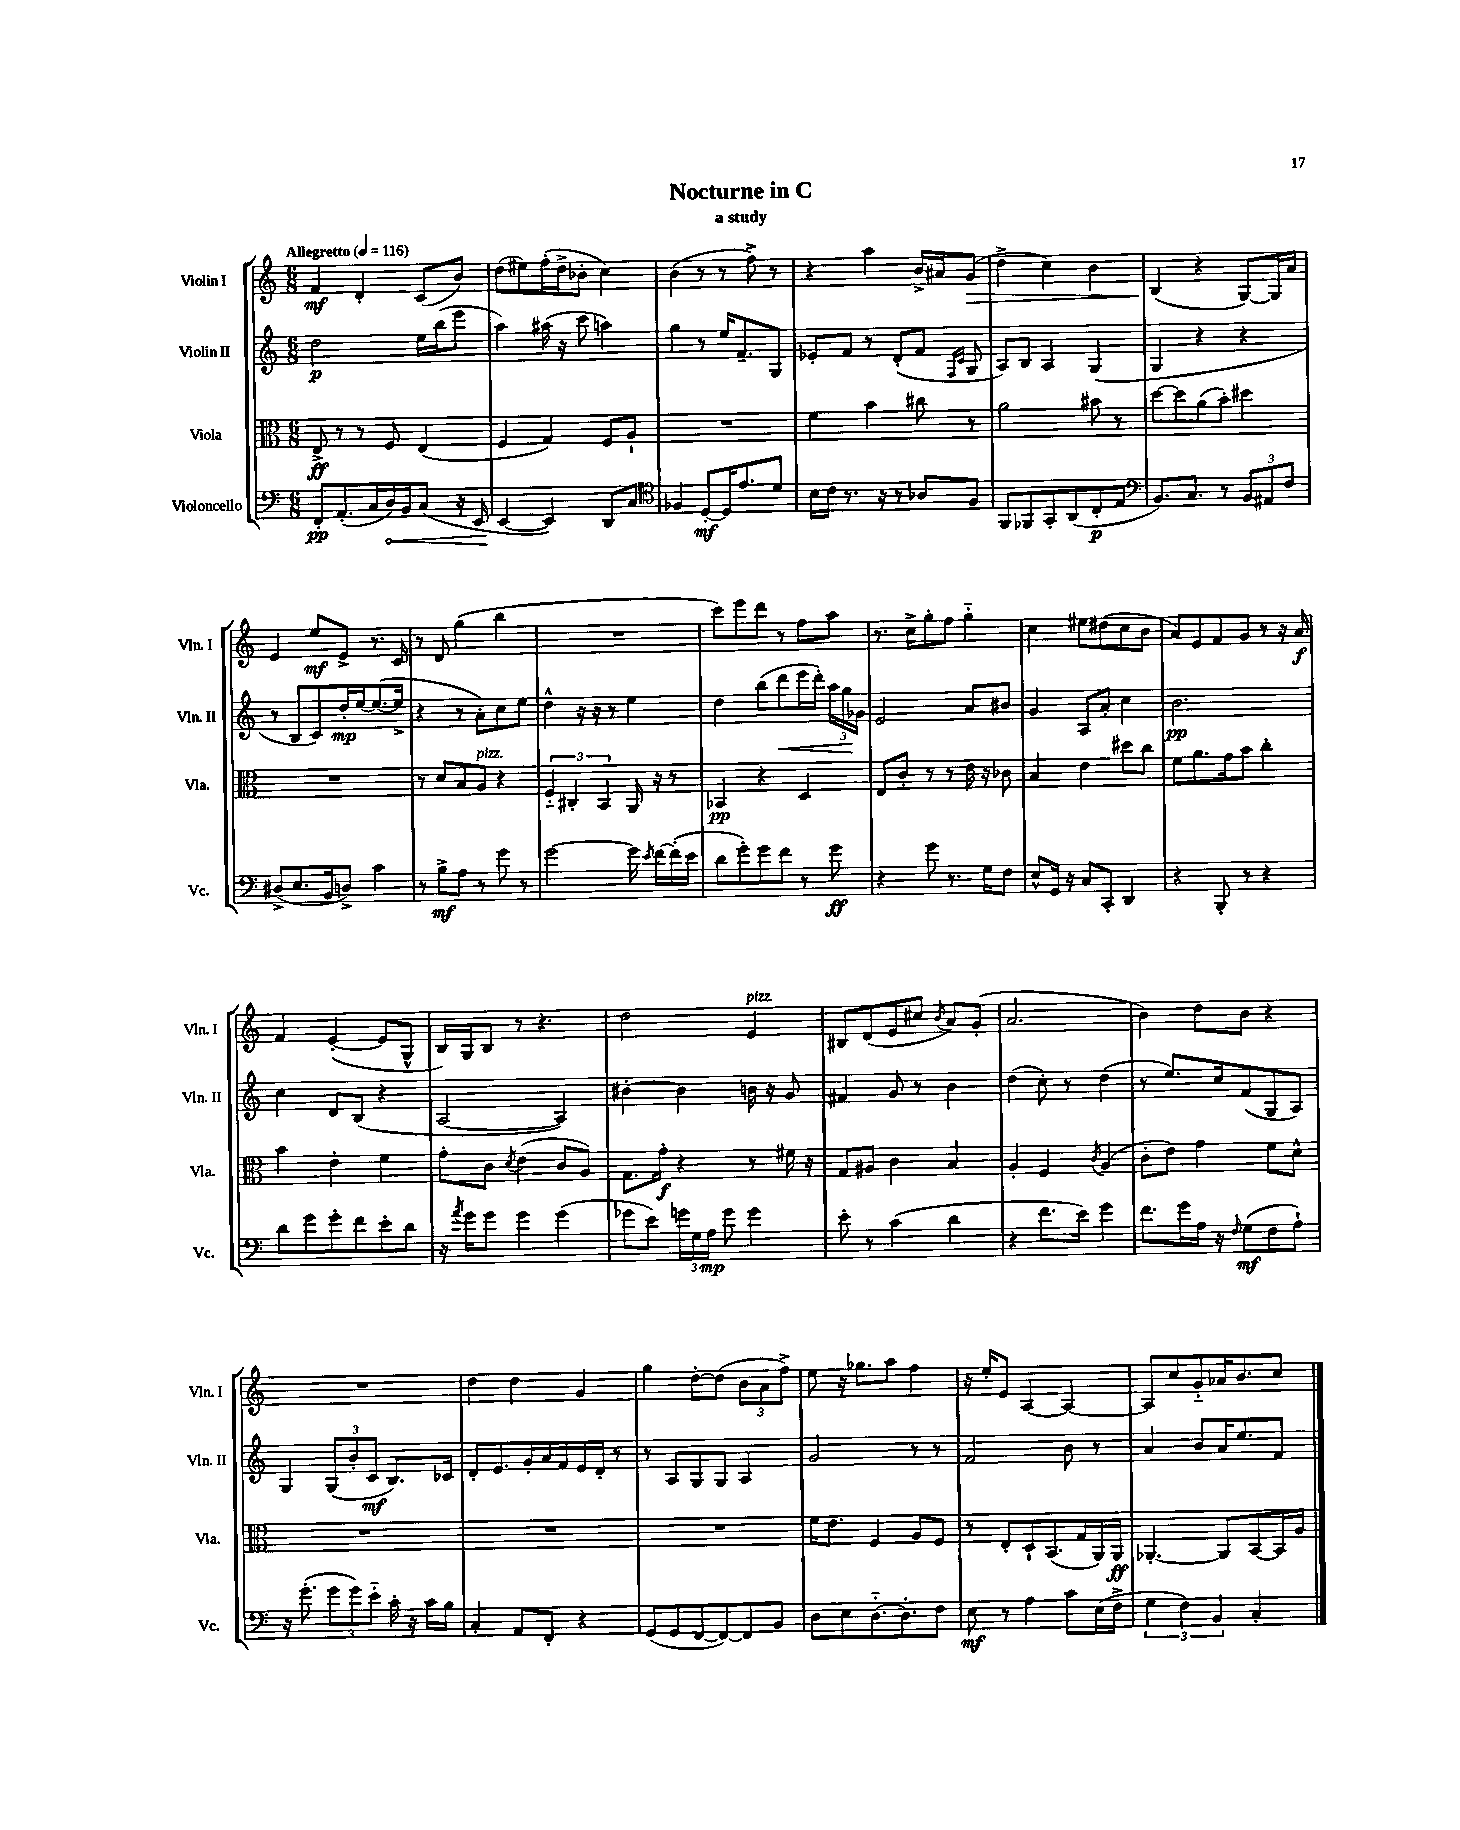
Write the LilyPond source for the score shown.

\header { title = "Nocturne in C" subtitle = "a study" }
<<
\new StaffGroup <<
\new Staff = "s0" \with { instrumentName = "Violin I" shortInstrumentName = "Vln. I" } {
    \clef treble \key c \major \numericTimeSignature \time 6/8 \tempo "Allegretto" 4 = 116
    \autoBeamOff f'4\mf d'4-. c'8[( b'8]) |
    d''8[( eis''8) f''16-.( d''16-> bes'8]-. c''4) |
    b'4( r8 r8 f''8->) r8 |
    r4 a''4 b'16[-> ais'16 g'8]\>( |
    d''4-> c''4) b'4 |
    b4\!( r4 g8[~) g16 a'16] |
    e'4 e''8[\mf e'8]-> r8. c'16 |
    r8 d'8 g''4( b''4 |
    R2. |
    c'''8[) e'''8 d'''8] r8 f''8[ a''8] |
    r8. c''16[-> g''8-. f''8] g''4-_ |
    c''4 eis''8[ dis''8( c''8 b'8] |
    a'8[) e'8 f'8 g'8] r8 r16 a'16\f |
    f'4 e'4~-.( e'8[ g8]-^ |
    b16[) g16 b8] r8 r4. |
    d''2 e'4^\markup { \italic "pizz." } |
    bis8[ d'8( e'8 cis''8] \acciaccatura { b'8 } a'8[) g'8]-.( |
    a'2. |
    b'4) d''8[ b'8] r4 |
    R2. |
    d''4 d''4 g'4 |
    g''4 d''8[~-. d''8]( \tuplet 3/2 { b'8[ a'8 f''8]->) } |
    e''8 r16 ges''8.[ a''8] f''4 |
    r16 e''16[-. e'8] a4~ a4~ |
    a8[ c''8 g'8-_ aes'16 b'8. c''8] \bar "|." |
}
\new Staff = "s1" \with { instrumentName = "Violin II" shortInstrumentName = "Vln. II" } {
    \clef treble \key c \major \numericTimeSignature \time 6/8
    \autoBeamOff d''2\p e''16[ b''16( e'''8] |
    a''4) ais''16( r16 c'''8 a''4) |
    g''4 r8 e''16[ f'8.-- g8] |
    ees'8[-. f'8] r8 d'8[-.( f'8] \grace { f16[ c'16] } g8 |
    a8[) b8] a4 g4( |
    g4 r4 r4 |
    r8 b8[ c'8) d''16-.\mp e''16~ e''8.~( e''16]-> |
    r4 r8 a'8[-.) c''8 e''8] |
    d''4-^ r16 r16 r8 e''4 |
    d''4 b''8[( d'''8\< e'''16 d'''16]-.) \tuplet 3/2 { a''16[ g''16\! ges'16] } |
    e'2 a'8[ bis'8] |
    g'4 a8[ a'8]-. c''4 |
    b'2.\pp |
    c''4 d'8[ b8]( r4 |
    a2~ a4) |
    bis'4~-. bis'4 b'16 r16 g'8 |
    fis'4 g'8 r8 b'4 |
    d''4( c''8-.) r8 d''4( |
    r8 e''8.[) c''16 f'8( g8 a8]) |
    g4 \tuplet 3/2 { g8[( b'8-. c'8]\mf } b8.[) ces'16] |
    d'8[-. e'8. g'16-. a'16 f'16 e'16 d'16]-. r8 |
    r8 a8[ g8 g8] a4 |
    g'2 r8 r8 |
    f'2 b'8 r8 |
    a'4 b'8[ a'16 e''8. f'8] \bar "|." |
}
\new Staff = "s2" \with { instrumentName = "Viola" shortInstrumentName = "Vla." } {
    \clef alto \key c \major \numericTimeSignature \time 6/8
    \autoBeamOff e8->\ff r8 r8 f8 e4( |
    f4 g4) f8[ a8]-! |
    R2. |
    f'4 b'4 cis''8 r8 |
    a'2 bis'8 r8 |
    d''8[~ d''8 a'8( b'8]-.) dis''4 |
    R2. |
    r8 d'8[ b8 a8]^\markup { \italic "pizz." } r4 |
    \tuplet 3/2 { f4-_ cis4-. b,4 } a,16 r16 r8 |
    bes,4\pp r4 d4 |
    e8[ c'8]-. r8 r8 e'16 r16 ces'8 |
    b4 e'4 dis''8[ c''8] |
    f'8[ a'8. g'16 b'8] c''4-. |
    b'4 e'4-. f'4 |
    g'8[-. c'8] \acciaccatura { d'8 } e'4( c'8[ a8]) |
    g8.[ g'16]-.\f r4 r8 fis'16 r16 |
    g8[ ais8] c'4 b4 |
    a4-. f4 \acciaccatura { c'8 } a4( |
    c'8[-. e'8]) g'4 f'8[ d'8]-^ |
    R2. |
    R2. |
    R2. |
    f'16[ e'8.] f4 a8[ f8] |
    r8 e8[-. d8-! b,8.( g16 a,16) a,16]\ff |
    aes,4.~-. aes,8[ b,8~ b,16 a16] \bar "|." |
}
\new Staff = "s3" \with { instrumentName = "Violoncello" shortInstrumentName = "Vc." } {
    \clef bass \key c \major \numericTimeSignature \time 6/8
    \autoBeamOff f,8[-.\pp a,8.-.( c16 \once \override Hairpin.circled-tip = ##t d16\<) b,16 c8]( r16 e,16 |
    e,4~\! e,4) d,8[ c8] |
    \clef tenor fes4 d8[~-.\mf d16 e'8. d'8] |
    b16[ c'16] r8. r16 r8 aes8[ f8] |
    f,8[ fes,8 g,8-. a,8( c8-.\p e8] |
    \clef bass b,8.[) c8.] r8 \tuplet 3/2 { b,8[ ais,8 f8] } |
    dis8[->( e8. b,16 d8]->) c'4 |
    r8 b8[->\mf a8] r8 g'8 r8 |
    g'2~ g'16 \acciaccatura { e'8 } f'16[~ f'16-.( e'16] |
    d'8[ g'8-.) g'8 f'8] r8 g'8\ff |
    r4 g'8 r8. g16[ f8] |
    e8[-^ g,16] r16 c8[ c,8]-. d,4 |
    r4 b,,8-. r8 r4 |
    d'8[ g'8 g'8-. f'8 e'8-. d'8] |
    r16 \acciaccatura { a'8 } g'16[ g'8] g'4 g'4( |
    ges'8[ e'8]) \tuplet 3/2 { g'16[ g16 a16]\mp } g'8 g'4 |
    e'8-. r8 c'4( d'4 |
    r4 f'8.[ e'16]) g'4 |
    f'8.[ g'16 a16] r16 \grace { f16 } g8[\mf( f8 a8]-!) |
    r16 g'8.-.( \tuplet 3/2 { g'8[ g'8) e'8]-_ } c'16-. r16 c'16[ b16] |
    c4-. a,8[ f,8]-. r4 |
    g,8[( g,8 f,8~ f,8~) f,8 b,8] |
    d8[ e8 d8.~-_ d8.-. f8] |
    e8\mf r8 a4 c'8[ e16( f16]-> |
    \tuplet 3/2 { g4 f4) b,4 } c4-. \bar "|." |
}
>>
>>
\layout { \context { \Score \remove "Bar_number_engraver" } }
